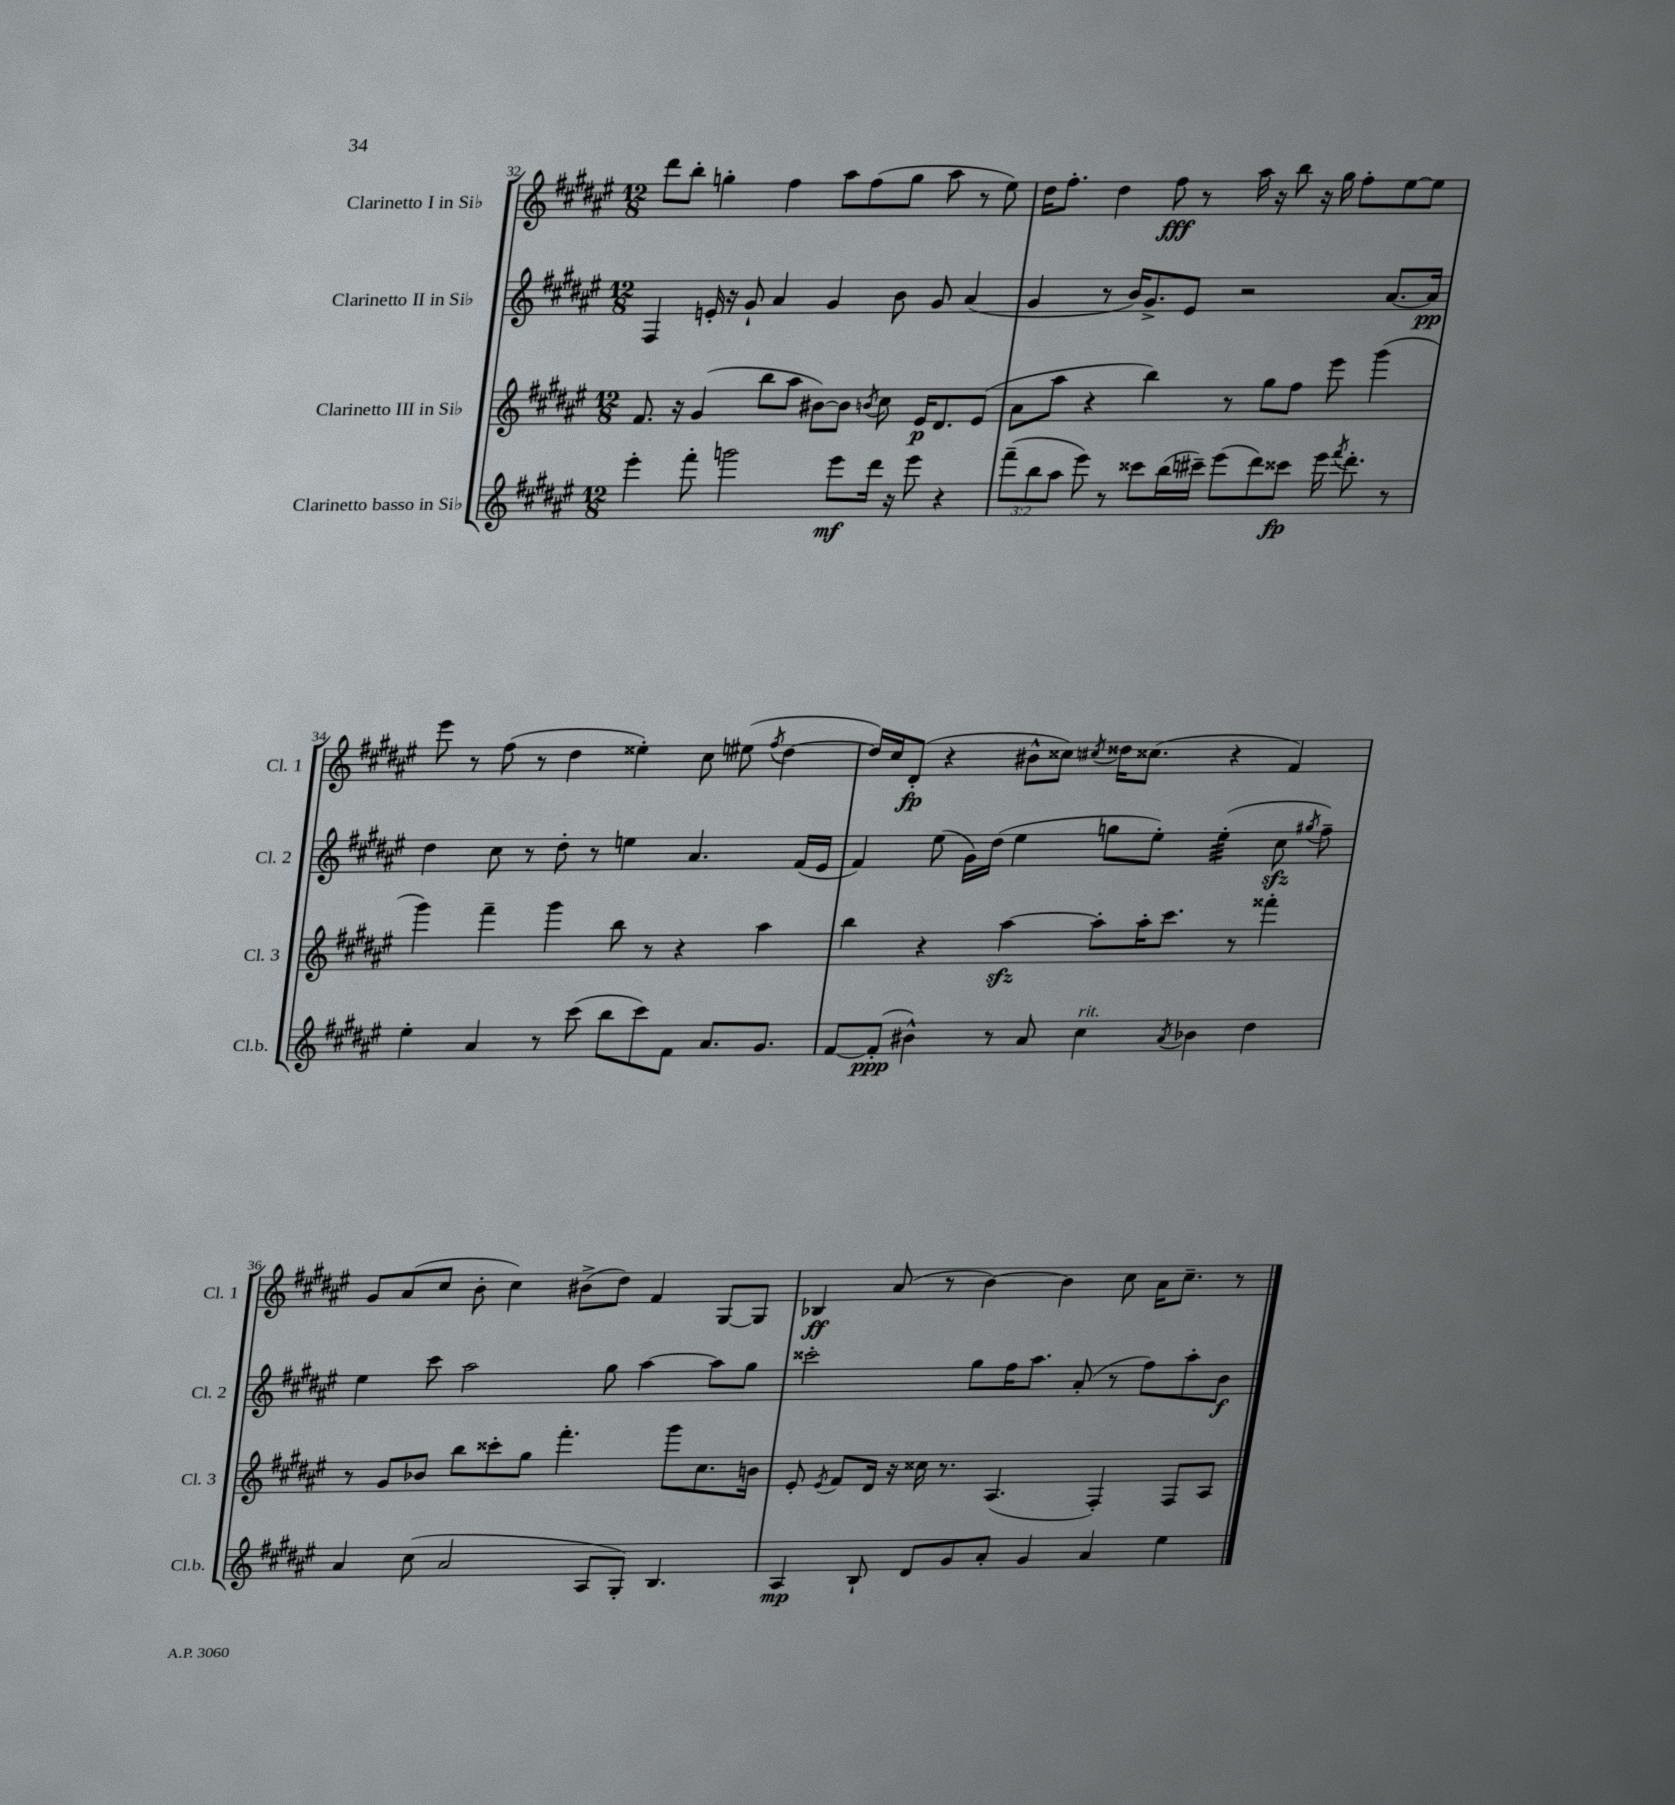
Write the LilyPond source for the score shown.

<<
\new StaffGroup <<
\new Staff = "s0" \with { instrumentName = "Clarinetto I in Sib" shortInstrumentName = "Cl. 1" } {
    \clef treble \key fis \major \numericTimeSignature \time 12/8
    \autoBeamOff dis'''8[ b''8]-. g''4-. fis''4 ais''8[ fis''8( g''8] ais''8 r8 eis''8) |
    dis''16[ fis''8.]-. dis''4 fis''8\fff r8 ais''16 r16 b''8 r16 gis''16 fis''8[-. eis''8~ eis''8] |
    eis'''8 r8 fis''8( r8 dis''4 eisis''4-.) cis''8 eis''8( \acciaccatura { fis''8 } dis''4~ |
    dis''16[) cis''16 dis'8]-.\fp( r4 bis'8[-^ cisis''8]) \acciaccatura { cis''8 } disis''16[ cisis''8.]( r4 fis'4) |
    gis'8[ ais'8( cis''8] b'8-. cis''4) bis'8[->( dis''8]) fis'4 gis8[~ gis8] |
    bes4\ff ais'8( r8 b'4~) b'4 cis''8 ais'16[ cis''8.]-- r8 \bar "|." |
}
\new Staff = "s1" \with { instrumentName = "Clarinetto II in Sib" shortInstrumentName = "Cl. 2" } {
    \clef treble \key fis \major \numericTimeSignature \time 12/8
    \autoBeamOff fis4 e'16-. r16 gis'8-! ais'4 gis'4 b'8 gis'8 ais'4( |
    gis'4 r8 b'16[) gis'8.-> eis'8] r2 ais'8.[~ ais'16]\pp |
    dis''4 cis''8 r8 dis''8-. r8 e''4 ais'4. fis'16[( eis'16] |
    fis'4) eis''8( gis'16[) dis''16]( eis''4 g''8[ eis''8]-.) eis''4:32-.( cis''8\sfz \acciaccatura { gis''8 } fis''8--) |
    eis''4 cis'''8 ais''2 gis''8 ais''4~ ais''8[ gis''8] |
    cisis'''2-. gis''8[ fis''16 ais''8.] ais'8-.( r8 fis''8[) ais''8-. b'8]\f \bar "|." |
}
\new Staff = "s2" \with { instrumentName = "Clarinetto III in Sib" shortInstrumentName = "Cl. 3" } {
    \clef treble \key fis \major \numericTimeSignature \time 12/8
    \autoBeamOff fis'8. r16 gis'4( b''8[ ais''8] bis'8[~) bis'8] \acciaccatura { b'8 } cis''8 eis'16[\p dis'8. eis'8]( |
    ais'8[ ais''8] r4 b''4) r8 gis''8[ fis''8] eis'''8 gis'''4( |
    gis'''4) fis'''4-- gis'''4 b''8 r8 r4 ais''4 |
    b''4 r4 ais''4~\sfz ais''8[-. ais''16-. cis'''8.] r8 fisis'''4-. |
    r8 gis'8[ bes'8] b''8[ cisis'''8-. gis''8] fis'''4.-. gis'''8[ cis''8. b'16] |
    eis'8-. \acciaccatura { eis'8 } fis'8[ dis'16] r16 cisis''16 r8. ais4.( fis4-.) fis8[ ais8] \bar "|." |
}
\new Staff = "s3" \with { instrumentName = "Clarinetto basso in Sib" shortInstrumentName = "Cl.b." } {
    \clef treble \key fis \major \numericTimeSignature \time 12/8 \override Staff.TupletNumber.text = #tuplet-number::calc-fraction-text
    \autoBeamOff eis'''4-. fis'''8-. g'''2 eis'''8[\mf dis'''16] r16 eis'''8 r4 |
    \tuplet 3/2 { fis'''8[--( b''8 ais''8] } eis'''8) r8 cisis'''8[ b''16( cis'''16]--) eis'''8[( dis'''8) cisis'''8]\fp eis'''16 \acciaccatura { fis'''8 } dis'''8.-. r8 |
    eis''4-. ais'4 r8 cis'''8( b''8[ cis'''8) fis'8] ais'8.[ gis'8.] |
    fis'8[~ fis'8]-.\ppp( bis'4-^) r8 ais'8 cis''4^\markup { \italic "rit." } \acciaccatura { ais'8 } bes'4 dis''4 |
    ais'4 cis''8( ais'2 ais8[ gis8]-.) b4. |
    ais4\mp b8-! dis'8[ gis'8 ais'8]-. gis'4 ais'4 eis''4 \bar "|." |
}
>>
>>
\layout { \context { \Score currentBarNumber = #32 } }
